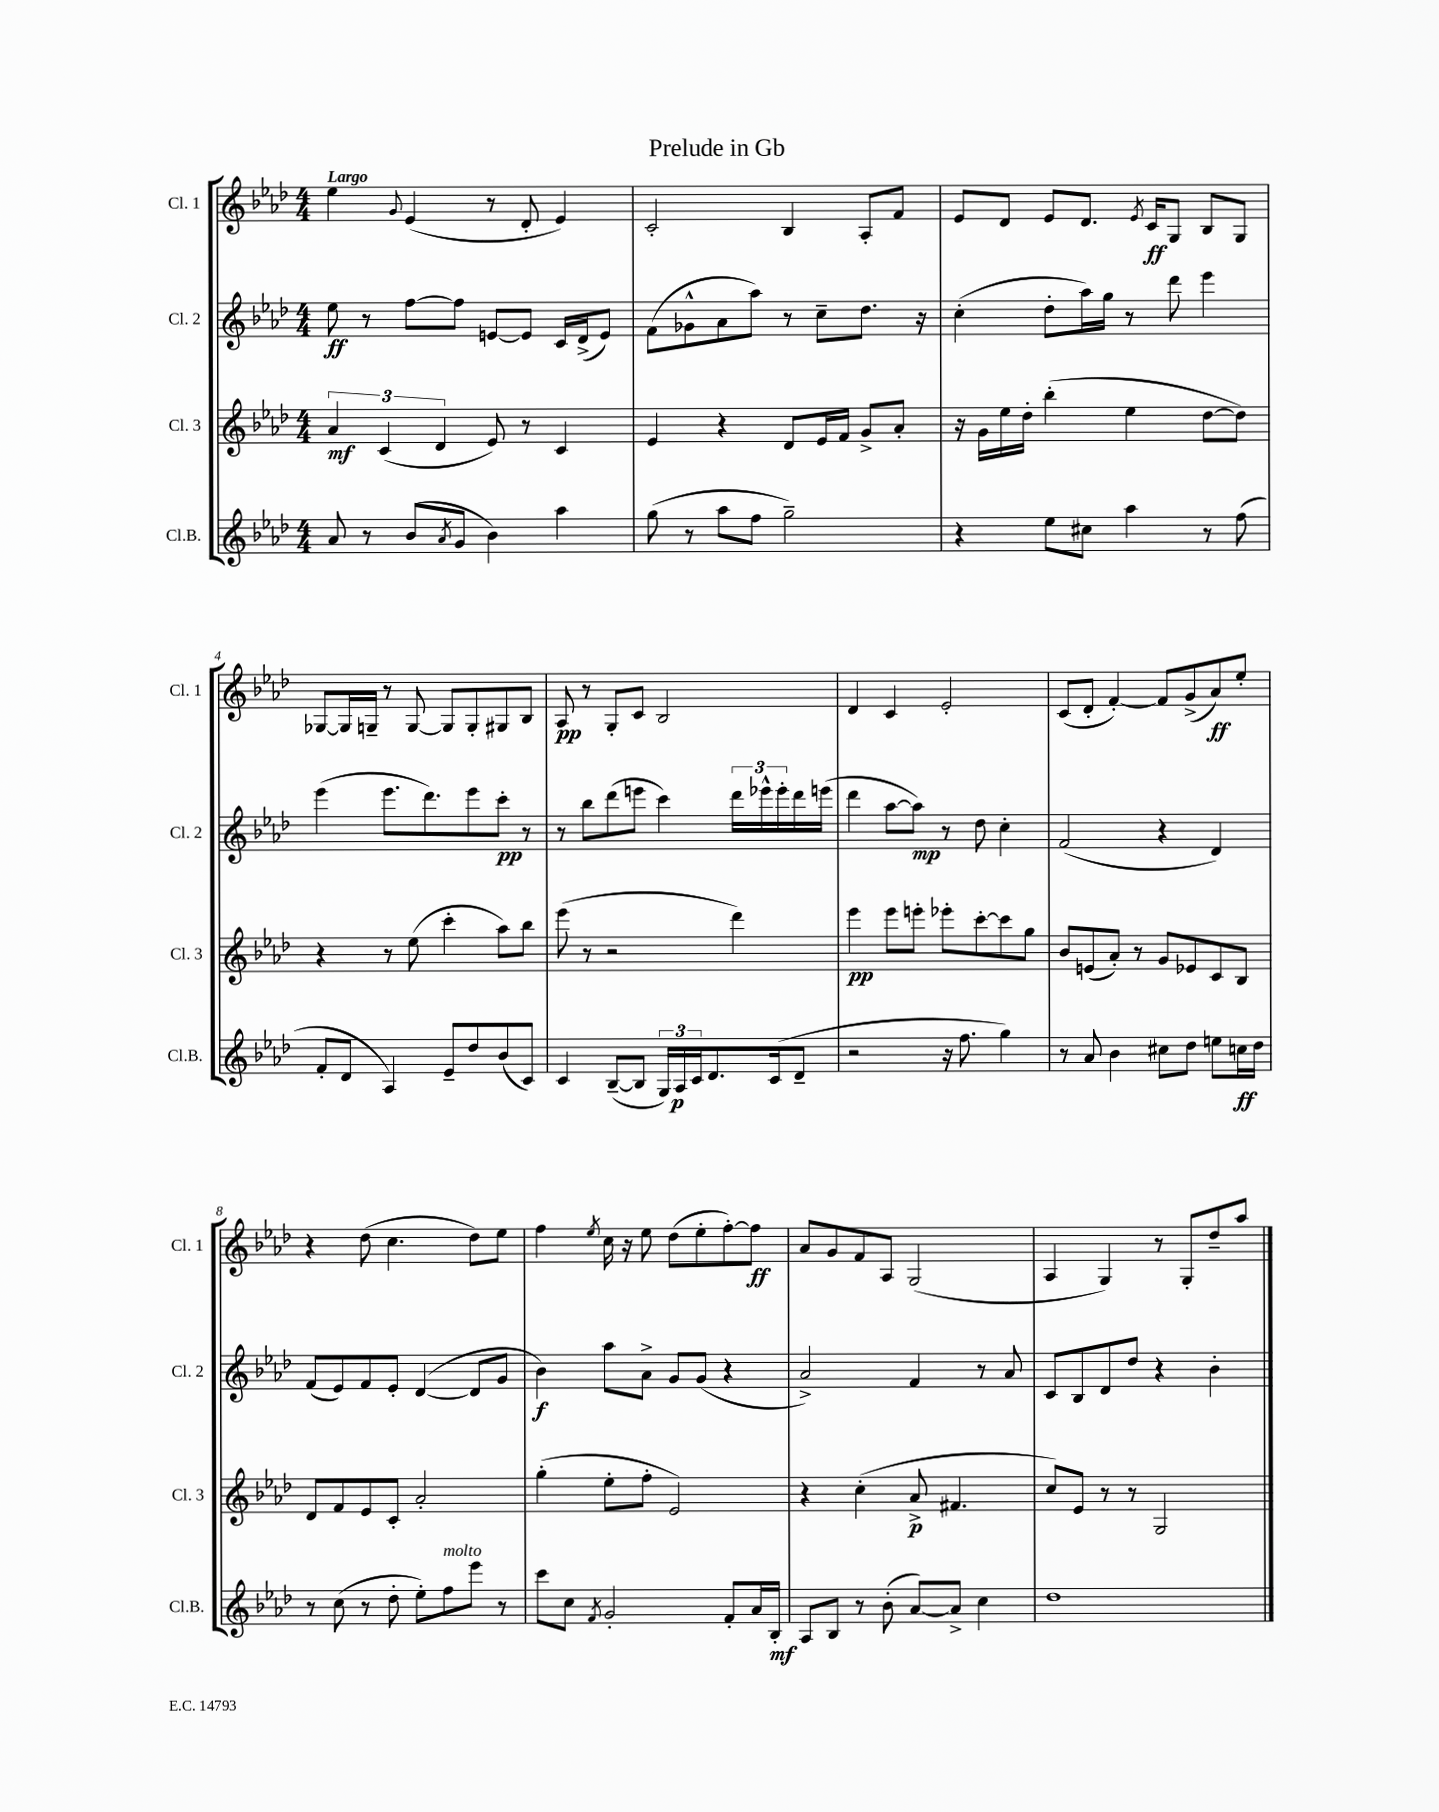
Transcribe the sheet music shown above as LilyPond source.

\header { title = "Prelude in Gb" }
<<
\new StaffGroup <<
\new Staff = "s0" \with { instrumentName = "Cl. 1" shortInstrumentName = "Cl. 1" } {
    \clef treble \key aes \major \numericTimeSignature \time 4/4 \tempo "Largo"
    ees''4 \appoggiatura { g'8 } ees'4( r8 des'8-. ees'4) |
    c'2-. bes4 aes8-. f'8 |
    ees'8 des'8 ees'8 des'8. \acciaccatura { ees'8 } c'16\ff g8 bes8 g8 |
    ges8~ ges16 g16-- r8 g8~ g8 g8-. gis8 bes8 |
    aes8\pp r8 g8-. c'8 bes2 |
    des'4 c'4 ees'2-. |
    c'8( des'8-. f'4~-.) f'8 g'8->( aes'8\ff) ees''8-. |
    r4 des''8( c''4. des''8) ees''8 |
    f''4 \acciaccatura { ees''8 } c''16 r16 ees''8 des''8( ees''8-. f''8~-.) f''8\ff |
    aes'8 g'8 f'8 aes8 g2( |
    aes4 g4) r8 g8-. des''8-- aes''8 \bar "|." |
}
\new Staff = "s1" \with { instrumentName = "Cl. 2" shortInstrumentName = "Cl. 2" } {
    \clef treble \key aes \major \numericTimeSignature \time 4/4
    ees''8\ff r8 f''8~ f''8 e'8~ e'8 c'16 des'16->( e'8) |
    f'8( ges'8-^ aes'8 aes''8) r8 c''8-- des''8. r16 |
    c''4-.( des''8-. aes''16) g''16 r8 des'''8 ees'''4 |
    ees'''4( ees'''8. des'''8.) ees'''8 c'''8-.\pp r8 |
    r8 bes''8 des'''8( e'''8 c'''4) \tuplet 3/2 { des'''16 ees'''16-^ ees'''16-. } des'''16 e'''16( |
    des'''4 aes''8~ aes''8\mp) r8 des''8 c''4-. |
    f'2( r4 des'4) |
    f'8( ees'8) f'8 ees'8-. des'4~( des'8 g'8 |
    bes'4\f) aes''8 aes'8-> g'8 g'8( r4 |
    aes'2->) f'4 r8 aes'8 |
    c'8 bes8 des'8 des''8 r4 bes'4-. \bar "|." |
}
\new Staff = "s2" \with { instrumentName = "Cl. 3" shortInstrumentName = "Cl. 3" } {
    \clef treble \key aes \major \numericTimeSignature \time 4/4
    \tuplet 3/2 { aes'4\mf c'4( des'4 } ees'8) r8 c'4 |
    ees'4 r4 des'8 ees'16 f'16 g'8-> aes'8-. |
    r16 g'16 ees''16 des''16-. bes''4-.( ees''4 des''8~ des''8) |
    r4 r8 ees''8( c'''4-. aes''8) bes''8 |
    ees'''8( r8 r2 des'''4) |
    ees'''4\pp ees'''8 e'''8-. ees'''8-. c'''8~-. c'''8 g''8 |
    bes'8 e'8( aes'8-.) r8 g'8 ees'8 c'8 bes8 |
    des'8 f'8 ees'8 c'8-. aes'2-. |
    g''4-.( ees''8-. f''8-. ees'2) |
    r4 c''4-.( aes'8->\p fis'4. |
    c''8) ees'8 r8 r8 g2 \bar "|." |
}
\new Staff = "s3" \with { instrumentName = "Cl.B." shortInstrumentName = "Cl.B." } {
    \clef treble \key aes \major \numericTimeSignature \time 4/4
    aes'8 r8 bes'8( \acciaccatura { aes'8 } g'8 bes'4) aes''4 |
    g''8( r8 aes''8 f''8 g''2--) |
    r4 ees''8 cis''8 aes''4 r8 f''8( |
    f'8-. des'8 aes4) ees'8-- des''8 bes'8( c'8) |
    c'4 bes8~--( bes8 \tuplet 3/2 { g16) aes16\p c'16 } des'8. c'16( des'8-- |
    r2 r16 f''8. g''4) |
    r8 aes'8 bes'4 cis''8 des''8 e''8 c''16\ff des''16 |
    r8 c''8( r8 des''8-. ees''8-.) f''8^\markup { \italic "molto" } ees'''8 r8 |
    c'''8 c''8 \acciaccatura { f'8 } g'2-. f'8-. aes'16 bes16-.\mf |
    aes8 bes8 r8 bes'8-.( aes'8~) aes'8-> c''4 |
    des''1 \bar "|." |
}
>>
>>
